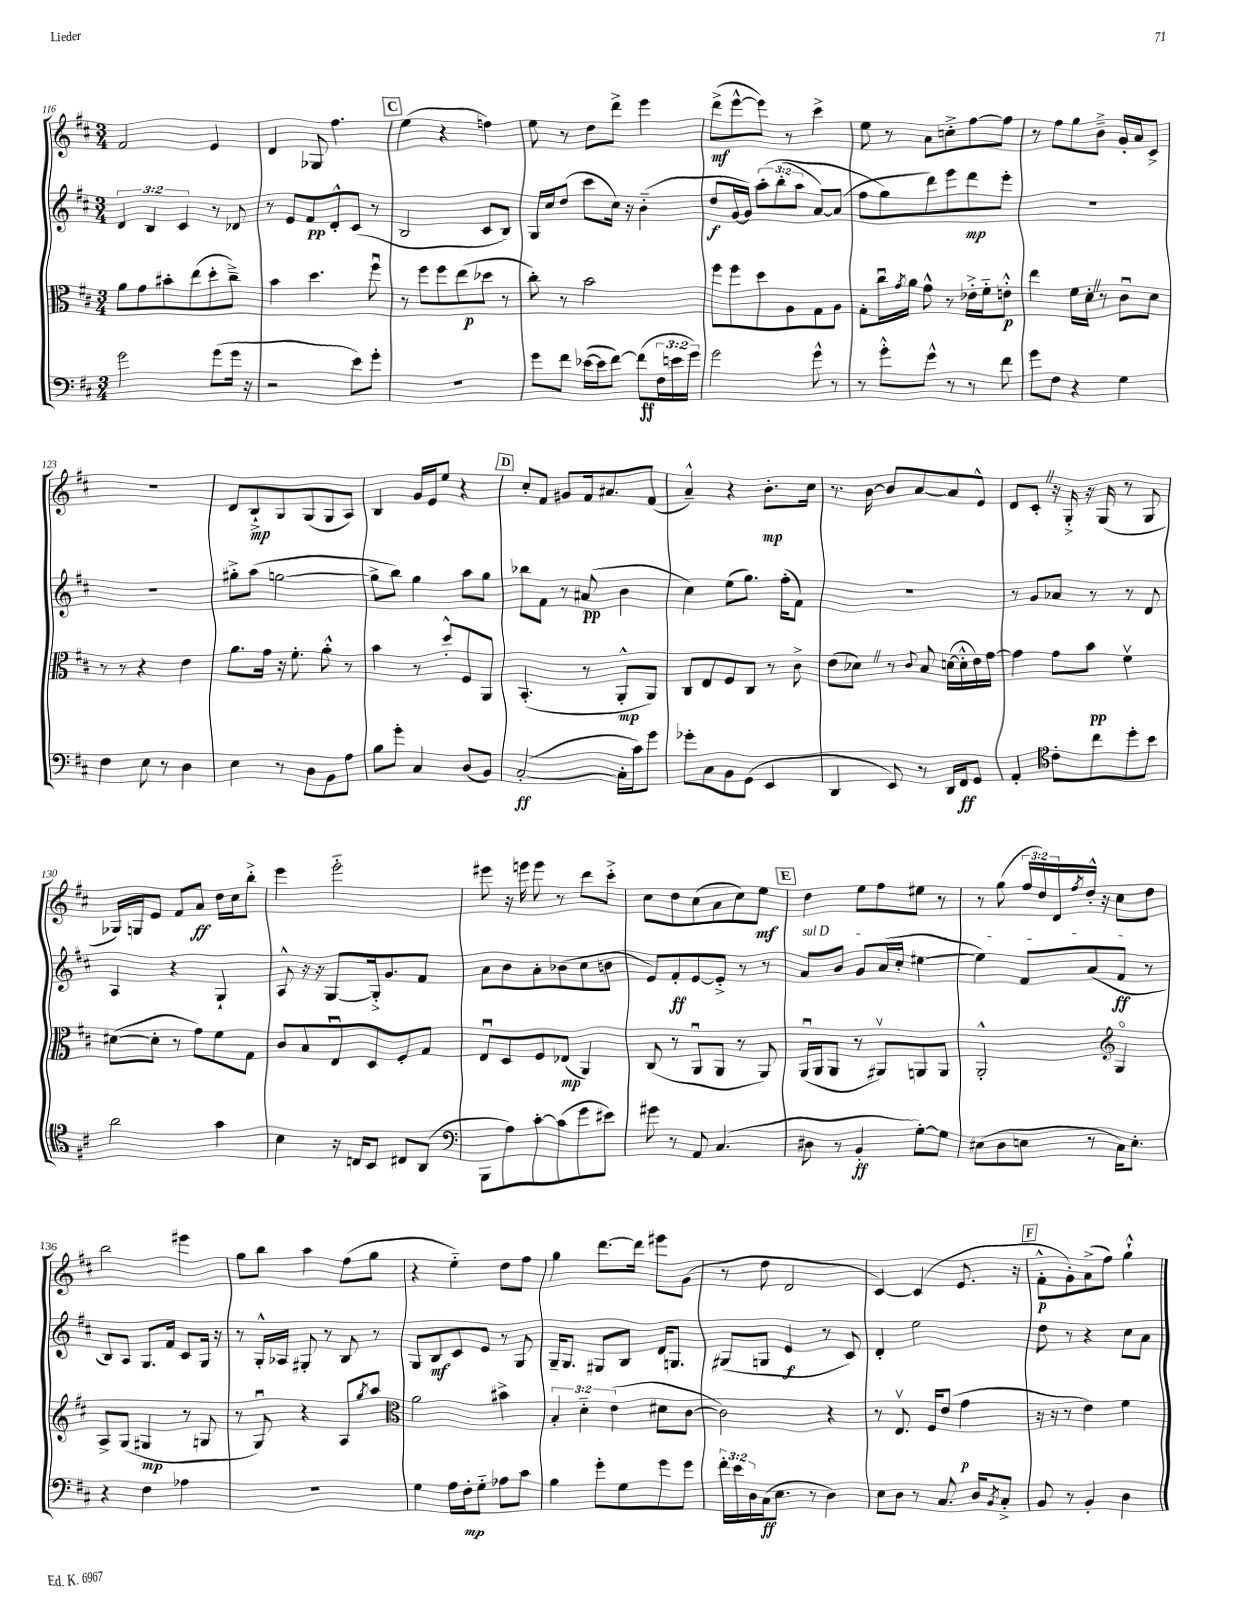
<<
\new StaffGroup <<
\new Staff = "s0" {
    \clef treble \key d \major \numericTimeSignature \time 3/4 \override Staff.TupletNumber.text = #tuplet-number::calc-fraction-text
    fis'2 e'4 |
    d'4 ges8 fis''4. |
    \mark \markup { \box "C" } e''4( r4 f''4) |
    e''8 r8 d''8 d'''8-> e'''4 |
    d'''8->\mf( e'''8~-^ e'''8) r8 cis'''4-> |
    e''8 r8 a'8 c''8-.-> fis''8~ fis''8 |
    r8 fis''8 g''8 b'8---> g'16-. a'16 cis'8-> |
    R2. |
    d'8 b8-!->\mp g8 g8( g8 a8) |
    b4 g'16 e'16 e''8 r4 |
    \mark \markup { \box "D" } cis''8-. fis'8 gis'8 fis'16 ais'8. fis'8( |
    a'4---^) r4 b'8.-.\mp cis''16 |
    r8. b'16~ b'8 a'8~ a'8 e'8-^ |
    d'8 cis'8-. \once \override BreathingSign.text = \markup { \musicglyph "scripts.caesura.straight" } \breathe r16 g16-.-> r16 g16( r8 g8 |
    ges16) g16 e'8 fis'8 a'8\ff d''16 cis''16 b''8-.-> |
    e'''4 e'''2-_ |
    eis'''8 r16 e'''16 e'''8 r8 d'''8 cis'''8-.-> |
    cis''8 d''8 cis''8( a'8 cis''8) e''8\mf |
    \mark \markup { \box "E" } d''4 e''8 fis''8 eis''8 r8 |
    r8 g''8( \tuplet 3/2 { fis''16 d''16) d'16 } \acciaccatura { fis''8 } d''16-.-^ r16 cis''8 d''8 |
    b''2 eis'''4 |
    g''8 b''8 a''4 fis''8( g''8 |
    r4 e''4-_) d''8 fis''8 |
    g''4 d'''8.~ d'''16 eis'''8 g'8( |
    r8 d''8 d'2 |
    cis'4~) cis'4( e'8. r16 |
    \mark \markup { \box "F" } fis'8-.-^\p g'8-.) a'8->( fis''8) g''4-!-^ \bar "|." |
}
\new Staff = "s1" {
    \clef treble \key d \major \numericTimeSignature \time 3/4 \override Staff.TupletNumber.text = #tuplet-number::calc-fraction-text
    \tuplet 3/2 { d'4 b4 cis'4 } r8 des'8 |
    r8 e'8 fis'8\pp d'8-.-^ cis'8( r8 |
    \mark \markup { \box "C" } b2 cis'8 b8) |
    g16 cis''16 d''8( cis'''8 cis''16) r16 b'4-_( |
    d''8\f g'16~ g'16) \tuplet 3/2 { a''8-.\( b''8-.( a''8 } a'8~) a'8( |
    fis''8 g''8\) d'''8) e'''8 d'''8\mp e'''8-. |
    R2. |
    R2. |
    gis''8-.-> a''8( g''2~ |
    g''8-> b''8) g''4 a''8 g''8 |
    \mark \markup { \box "D" } bes''8 fis'8 r8 ais'8\pp( b'4 |
    cis''4) e''8( g''8.) fis''16-.( fis'8) |
    R2. |
    r8 g'8 aes'8 r8 r8 d'8 |
    a4 r4 g4-! |
    a8-^ r16 r16 g8~ g16-.-> g'8. fis'8 |
    a'8 b'8 a'8-. bes'8( cis''8 b'8 |
    e'8) fis'8-.\ff e'8~ e'8-.-> r8 r8 |
    \mark \markup { \box "E" } \once \override TextSpanner.bound-details.left.text = \markup { \italic "sul D" } a'8\startTextSpan b'8 g'8 a'16( cis''16-. eis''4~ |
    eis''4) fis'8 a'8( fis'8\ff\stopTextSpan r8 |
    b8) a8 g8. fis'16 cis'8 g16 r16 |
    r8 g16-.-^ aes16 gis8-. r8 b8 r8 |
    g8 b8\mf cis'8 e'8 r8 g8 |
    g16-- g8. gis8 b8 d'16 g8. |
    gis8( g8 e'4\f r8 cis'8) |
    d'4-. e''2 |
    \mark \markup { \box "F" } d''8 r8 r4 cis''8 a'8 \bar "|." |
}
\new Staff = "s2" {
    \clef alto \key d \major \numericTimeSignature \time 3/4 \override Staff.TupletNumber.text = #tuplet-number::calc-fraction-text
    a'8 g'8 bis'8-. e''8( d''8-. cis''8--->) |
    b'4 d''4. fis''8\downbow |
    \mark \markup { \box "C" } r8 fis''8 fis''8 e''8\p( des''8 r8 |
    cis''8-.) r8 b'2 |
    fis''8 fis''8 d''8 a8 g8 a8 |
    g8-. cis''16\downbow \acciaccatura { g'8 } a'16 g'8-^ r8 ees'16-.-> fis'16-_ e'8-.-^\p |
    e''4 fis'16 d'16-. \once \override BreathingSign.text = \markup { \musicglyph "scripts.caesura.straight" } \breathe r8 cis'8\downbow d'8 |
    r8 r8 r4 e'4 |
    a'8. g'16 r16 fis'8.-. a'8-.-^ r8 |
    b'4 r8 d''8-.-^ fis8 a,8 |
    \mark \markup { \box "D" } b,4.-.( r8 a,8-.-^\mp a,8) |
    cis8 e8 fis8 cis8 r8 cis'8-> |
    e'8( des'8) \once \override BreathingSign.text = \markup { \musicglyph "scripts.caesura.straight" } \breathe r8 \appoggiatura { cis'8 } b8 d'16~( d'16-.-^ e'16) g'16~ |
    g'4 g'8 b'8\pp fis'4\upbow |
    dis'8~( dis'8-. r8 g'8) fis'8 g8 |
    cis'8 b8 e8\downbow d8 fis8-. g8 |
    e8\downbow d8 fis8 ees8\mp( a,4) |
    cis8( r8 a,8\downbow a,8 r8 a,8) |
    \mark \markup { \box "E" } a,16\downbow( a,16 a,8 r8 ais,8\upbow) a,8 a,8 |
    a,2-.-^ \clef treble g4\flageolet |
    a8-> g8( gis4\mp r8 g8 |
    r8 g8\downbow) r4 a8 \acciaccatura { g''8 } a''8 |
    \clef alto a'2 bis'4-> |
    \tuplet 3/2 { b4-. d'4-_ e'4( } dis'8 cis'8~ |
    cis'2) r4 |
    r8 e8.\upbow fis16 e'8( g'4\p |
    \mark \markup { \box "F" } r16 r16 r8 e'4) fis'4 \bar "|." |
}
\new Staff = "s3" {
    \clef bass \key d \major \numericTimeSignature \time 3/4 \override Staff.TupletNumber.text = #tuplet-number::calc-fraction-text
    g'2 g'8( g'16 r16 |
    r2 e'8) g'8-. |
    \mark \markup { \box "C" } R2. |
    g'8 fis'8 ees'16~( ees'16 fis'8~) fis'8\ff( \tuplet 3/2 { fis16 e'16 g'16) } |
    g'2 g'8-^ r8 |
    r8 g'8-.-^ g'8-^ r8 r8 fis'8 |
    g'8 fis8 r4 g4 |
    fis4 e8 r8 d4 |
    e4 r8 d8 b,8 a8 |
    b8 g'8-. cis4 d8( b,8) |
    \mark \markup { \box "D" } cis2~-.\ff( cis16-. cis'16) g'8 |
    ges'8-. cis8 b,8 g,8( e,4 |
    d,4 e,8) r8 d,16 fis,16\ff g,8 |
    a,4-. \clef tenor cis'8-. cis''8 d''8-. b'8 |
    a'2 g'4 |
    b4 r16 c16 b,8 cis8 a,8( |
    \clef bass b,,8 a8) cis'8~-. cis'8( g'8 eis'8) |
    gis'8 r8 a,8 cis4.( |
    \mark \markup { \box "E" } dis8 r8 b,4-.\ff g8~-.) g8 |
    eis8( d8 e8 r8 cis16) e8.-. |
    r4 fis4 aes4 |
    R2. |
    g4 a16 fis16-.\mp g8-_ aes8 cis'8 |
    b4 g'8-. g8 g'8 g'8 |
    \tuplet 3/2 { fis'16-. e'16 d16 } cis16\ff( e8. r8 d4) |
    e8 d8 r8 cis8. d16 \acciaccatura { b,8 } cis8-.-> |
    \mark \markup { \box "F" } b,8 r8 b,4-. d4 \bar "|." |
}
>>
>>
\layout { \context { \Score currentBarNumber = #116 } }
